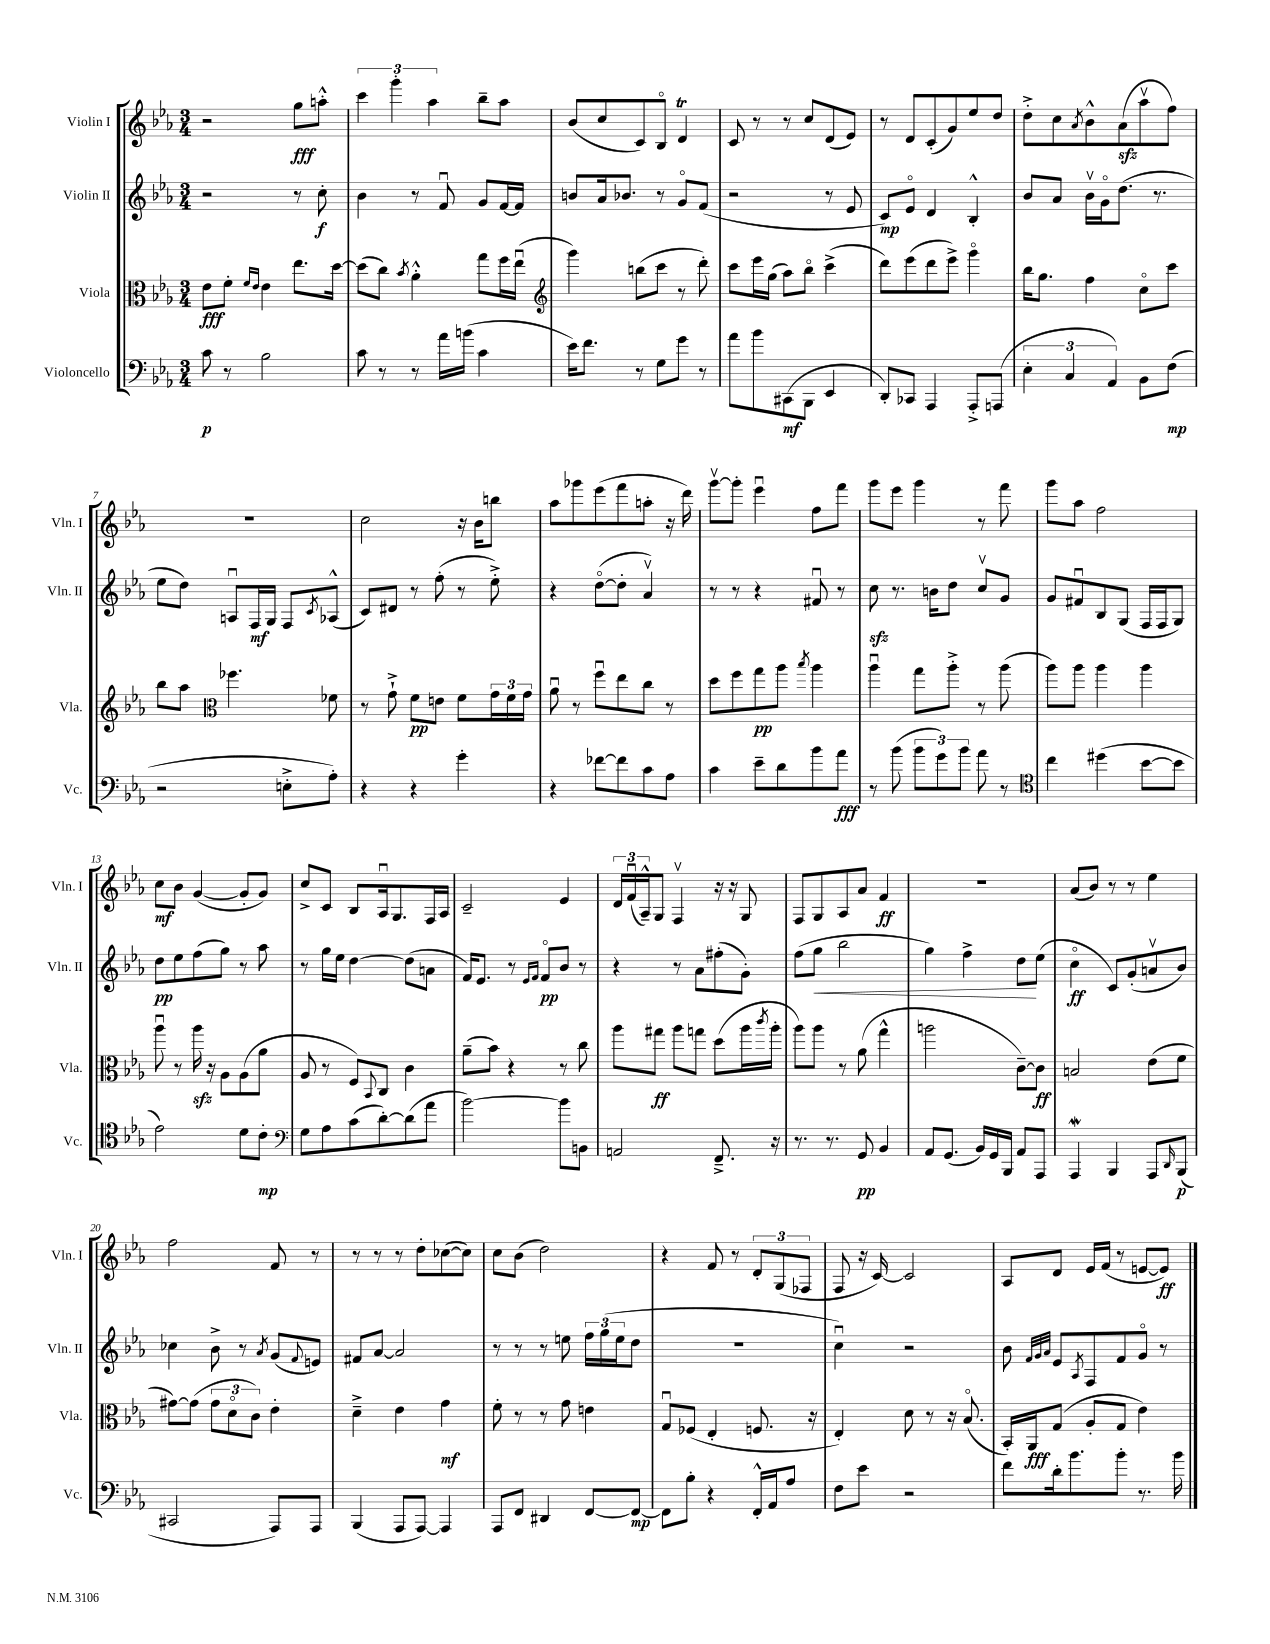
<<
\new StaffGroup <<
\new Staff = "s0" \with { instrumentName = "Violin I" shortInstrumentName = "Vln. I" } {
    \clef treble \key ees \major \numericTimeSignature \time 3/4
    r2 g''8\fff a''8-.-^ |
    \tuplet 3/2 { c'''4 g'''4-. aes''4 } bes''8-- aes''8 |
    bes'8( c''8 c'8) bes8\flageolet d'4\trill |
    c'8 r8 r8 c''8 d'8( ees'8) |
    r8 d'8 c'8-.( g'8) ees''8 d''8 |
    d''8-.-> c''8 \acciaccatura { aes'8 } bes'8-^ aes'8\sfz( aes''8\upbow f''8) |
    R2. |
    c''2 r16 bes'16 b''8 |
    aes''8 ges'''8 ees'''8( f'''8 a''8-. r16 d'''16) |
    g'''8~\upbow g'''8-. ees'''4\downbow f''8 f'''8 |
    g'''8 ees'''8 g'''4 r8 f'''8 |
    g'''8 aes''8 f''2 |
    c''8\mf bes'8 g'4~( g'8-. g'8) |
    c''8-> c'8 bes8 aes16\downbow g8. f16 aes16 |
    c'2-- ees'4 |
    \tuplet 3/2 { d'16 f'16\downbow( aes16---^) } g8 f4\upbow r16 r16 g8 |
    f8 g8 aes8 aes'8 f'4\ff |
    R2. |
    aes'8( bes'8) r8 r8 ees''4 |
    f''2 f'8 r8 |
    r8 r8 r8 d''8-. ces''8~( ces''8) |
    c''8 bes'8( d''2) |
    r4 f'8 r8 \tuplet 3/2 { d'8-. g8( fes8 } |
    f8 r16 c'16~) c'2 |
    aes8 d'8 ees'16 f'16( r8 e'8~ e'8\ff) \bar "|." |
}
\new Staff = "s1" \with { instrumentName = "Violin II" shortInstrumentName = "Vln. II" } {
    \clef treble \key ees \major \numericTimeSignature \time 3/4
    r2 r8 c''8-.\f |
    bes'4 r8 f'8\downbow g'8 f'16~ f'16 |
    b'8 aes'16 bes'8. r8 g'8\flageolet f'8( |
    r2 r8 ees'8 |
    c'8\mp) ees'8\flageolet d'4 bes4-.-^ |
    bes'8 aes'8 bes'16\upbow g'16\flageolet d''8.( r8. |
    ees''8 d''8) a8\downbow f16\mf g16 f8 \acciaccatura { c'8 } aes8-^( |
    c'8) dis'8 r8 f''8-.( r8 ees''8-.->) |
    r4 d''8~\flageolet( d''8-. aes'4\upbow) |
    r8 r8 r4 fis'8\downbow r8 |
    c''8\sfz r8. b'16 d''8 c''8\upbow g'8 |
    g'8 fis'8\downbow bes8 g8( f16 f16 g8) |
    d''8\pp ees''8 f''8( g''8) r8 aes''8 |
    r8 g''16 ees''16 d''4~ d''8( a'8 |
    f'16) ees'8. r8 \grace { ees'16 f'16 } f'8\flageolet\pp bes'8 r8 |
    r4 r8 aes'8 fis''8-.( g'8-.) |
    f''8( g''8\< bes''2 |
    g''4) f''4-> d''8\! ees''8( |
    c''4\flageolet\ff c'8) g'8-.( a'8\upbow bes'8) |
    ces''4 bes'8-> r8 \acciaccatura { aes'8 } g'8( \appoggiatura { f'8 } e'8) |
    fis'8 aes'8~ aes'2 |
    r8 r8 r8 e''8 \tuplet 3/2 { f''16 g''16( e''16 } d''8 |
    R2. |
    c''4\downbow) r2 |
    bes'8 \grace { f'32 g'32 aes'32 } ees'8 \acciaccatura { aes8 } f8 f'8 g'8\flageolet r8 \bar "|." |
}
\new Staff = "s2" \with { instrumentName = "Viola" shortInstrumentName = "Vla." } {
    \clef alto \key ees \major \numericTimeSignature \time 3/4
    ees'8\fff f'8-. \grace { f'16 ees'16 } ees'4 ees''8. d''16~ |
    d''8( c''8) \acciaccatura { bes'8 } aes'4-.-^ g''8 f''16 ees''16\downbow( |
    \clef treble g'''4) b''8( c'''8 r8 d'''8-.) |
    c'''8 ees'''16 g''16( aes''8) bes''8\flageolet c'''4->( |
    d'''8) ees'''8( d'''8 ees'''8->) g'''4\flageolet |
    bes''16 g''8. f''4 c''8\flageolet c'''8 |
    bes''8 aes''8 \clef alto fes''4. fes'8 |
    r8 g'8-!-> f'8\pp e'8 f'8 \tuplet 3/2 { g'16 f'16 g'16 } |
    aes'8\downbow r8 f''8\downbow ees''8 c''8 r8 |
    d''8 f''8 g''8\pp aes''8 \acciaccatura { bes''8 } aes''4 |
    aes''4\downbow g''8 aes''8-.-> r8 aes''8( |
    aes''8) aes''8 aes''4 aes''4 |
    aes''8\downbow r8 aes''16\sfz r16 aes8 aes8( aes'8 |
    aes8 r8 f8) \appoggiatura { bes,8 } c8 c'4 |
    aes'8--( bes'8) r4 r8 c''8 |
    aes''8 gis''8\ff aes''8 g''8 d''8( aes''16 \acciaccatura { c'''8 } aes''16-. |
    aes''8) aes''8 r8 aes'8( g''4-^ |
    a''2 c'8~--) c'8\ff |
    b2 ees'8( f'8 |
    gis'8~) gis'8( \tuplet 3/2 { gis'8 d'8\flageolet c'8) } ees'4-. |
    d'4---> ees'4 g'4\mf |
    f'8-. r8 r8 g'8 e'4 |
    g8\downbow fes8( ees4-. f8. r16 |
    ees4-.) d'8 r8 r16 bes8.\flageolet( |
    bes,16-.) aes,16\fff g8( aes8-. g8 ees'4) \bar "|." |
}
\new Staff = "s3" \with { instrumentName = "Violoncello" shortInstrumentName = "Vc." } {
    \clef bass \key ees \major \numericTimeSignature \time 3/4
    c'8\p r8 bes2 |
    c'8 r8 r8 aes'16 b'16( c'4 |
    ees'16) f'8. r8 g8 g'8 r8 |
    aes'8 bes'8 cis,8\mf( bes,,8 ees,4 |
    d,8-.) ces,8 aes,,4 aes,,8-.-> a,,8( |
    \tuplet 3/2 { ees4-. c4 aes,4) } bes,8 f8\mp( |
    r2 e8-.-> aes8-.) |
    r4 r4 g'4-. |
    r4 fes'8~ fes'8 c'8 aes8 |
    c'4 ees'8-- d'8 bes'8 aes'8\fff |
    r8 bes'8( \tuplet 3/2 { bes'8 g'8) bes'8 } aes'8 r8 |
    \clef tenor c''4 dis''4( bes'8~ bes'8 |
    ees'2) d'8 c'8-.\mp |
    \clef bass g8 aes8 c'8( d'8~-.) d'8( aes'8 |
    bes'2~) bes'8 b,8 |
    a,2 f,8.---> r16 |
    r8. r8. g,8\pp bes,4 |
    aes,8 g,8.( bes,16) g,16 bes,,16 aes,8 aes,,8 |
    aes,,4\mordent bes,,4 aes,,8 \grace { d,16 } bes,,8\p( |
    cis,2 aes,,8) aes,,8 |
    bes,,4( aes,,8 aes,,8~) aes,,4 |
    aes,,8 f,8 dis,4 f,8~ f,8~\mp |
    f,8 bes8-. r4 f,16-.-^ aes,16 aes8 |
    f8 ees'8 r2 |
    f'8 d'16-. bes'8. bes'8-. r8. bes'16 \bar "|." |
}
>>
>>
